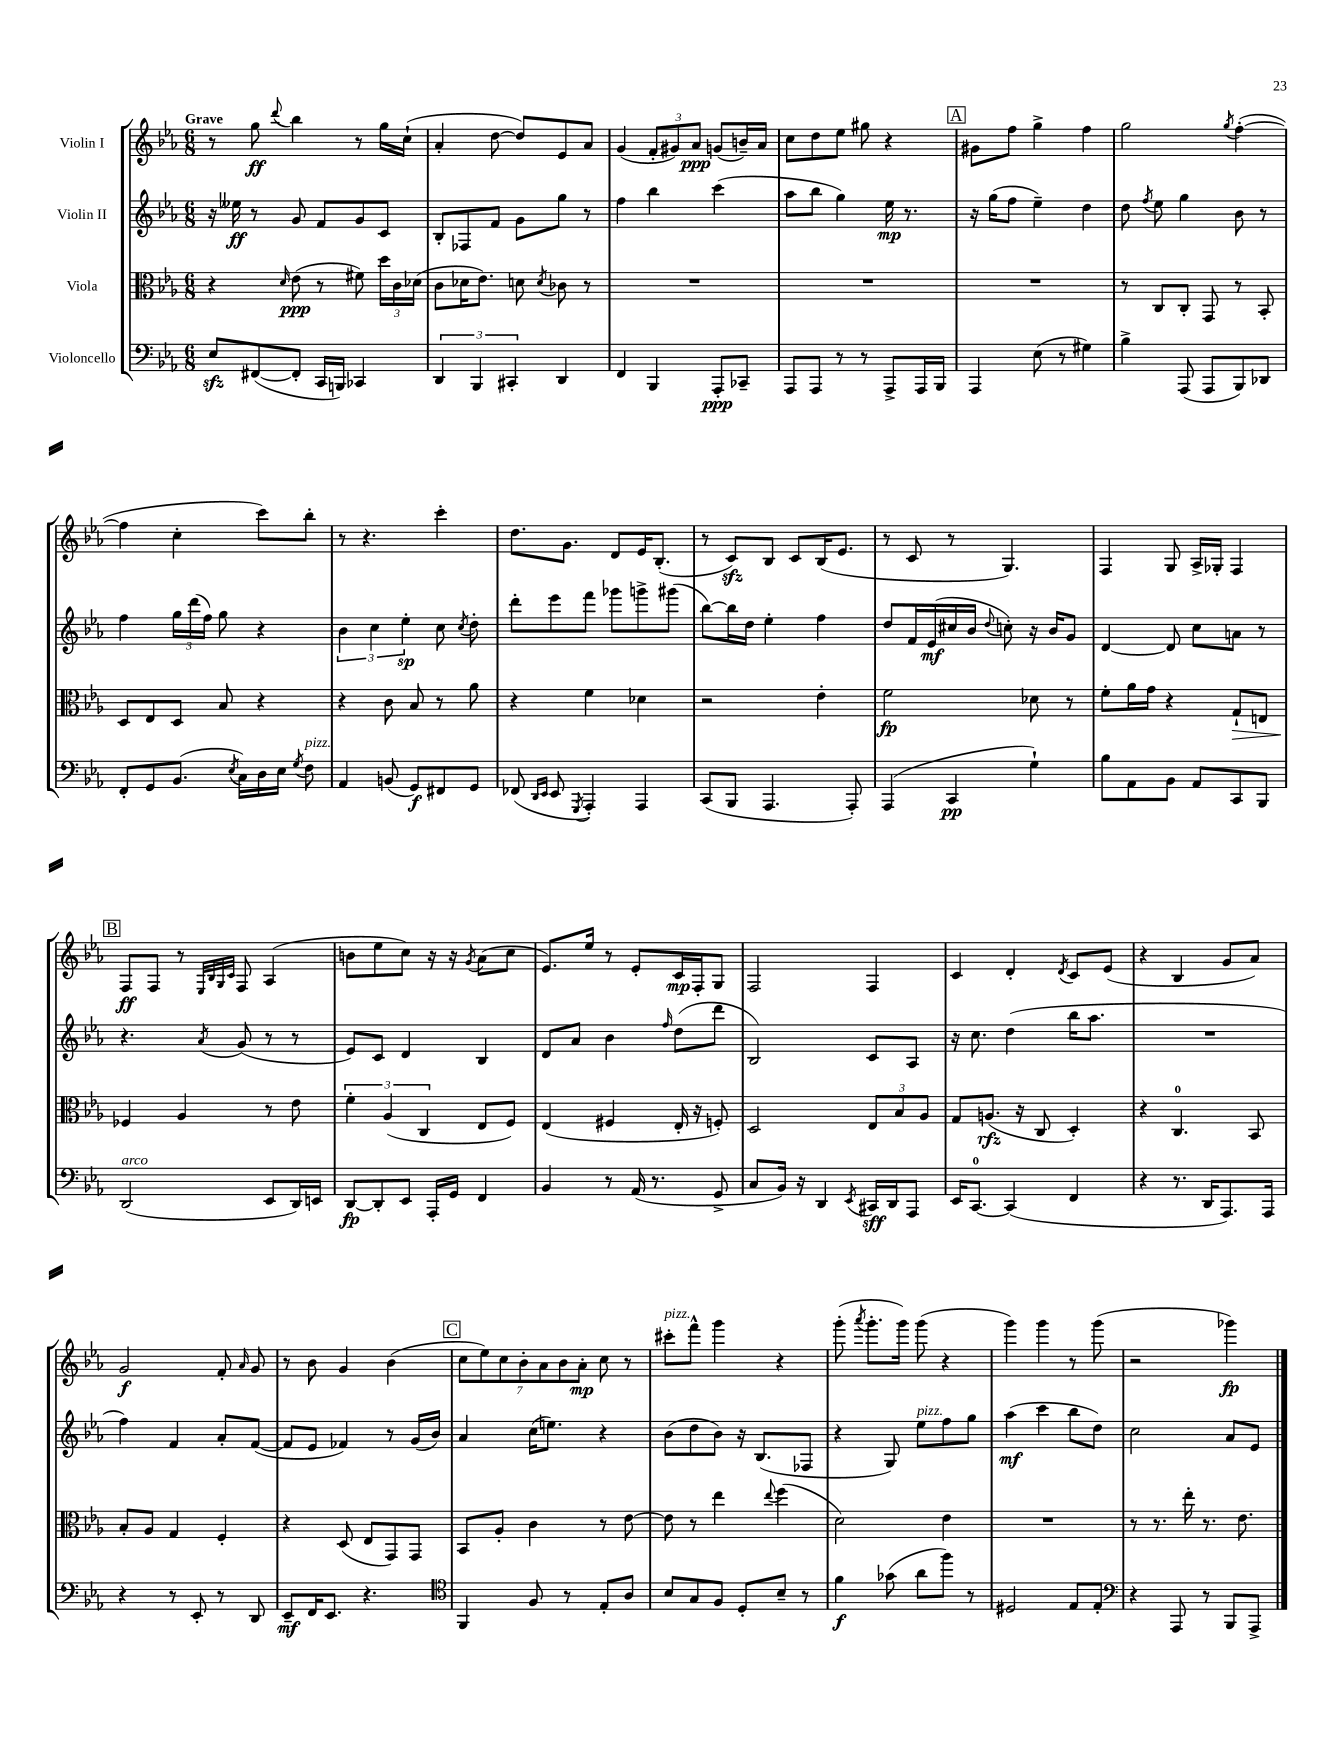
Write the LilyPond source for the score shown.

<<
\new StaffGroup <<
\new Staff = "s0" \with { instrumentName = "Violin I" } {
    \clef treble \key ees \major \numericTimeSignature \time 6/8 \tempo "Grave"
    \autoBeamOff r8 g''8\ff \appoggiatura { d'''8 } bes''4 r8 g''16[ c''16]-!( |
    aes'4-. d''8~ d''8[) ees'8 aes'8] |
    g'4( \tuplet 3/2 { f'8[-. gis'8) aes'8]\ppp } g'8[( b'16--) aes'16] |
    c''8[ d''8 ees''8] gis''8 r4 |
    \mark \markup { \box "A" } gis'8[ f''8] g''4-> f''4 |
    g''2 \acciaccatura { g''8 } f''4~-.( |
    f''4 c''4-. c'''8[) bes''8]-. |
    r8 r4. c'''4-. |
    d''8.[ g'8.] d'8[ ees'16 bes8.]-.( |
    r8 c'8[\sfz) bes8] c'8[ bes16( ees'8.] |
    r8 c'8 r8 g4.) |
    f4 g8 aes16[-> ges16]-. f4 |
    \mark \markup { \box "B" } f8[\ff f8] r8 \grace { ees32[ bes32 g32 c'32] } f8 aes4( |
    b'8[ ees''8 c''8]) r16 r16 \acciaccatura { g'8 } aes'8[( c''8] |
    ees'8.[) ees''16] r8 ees'8[-. c'16\mp f16-. g8] |
    f2 f4 |
    c'4 d'4-. \acciaccatura { d'8 } c'8[ ees'8]( |
    r4 bes4 g'8[ aes'8]) |
    g'2\f f'8-. \grace { aes'16 } g'8 |
    r8 bes'8 g'4 bes'4( |
    \mark \markup { \box "C" } \tuplet 7/4 { c''8[ ees''8) c''8 bes'8-. aes'8 bes'8 aes'8]-.\mp } c''8 r8 |
    cis'''8[-.^\markup { \italic "pizz." } f'''8]-^ g'''4 r4 |
    g'''8-.( \acciaccatura { aes'''8 } g'''8.[-. g'''16]) g'''8( r4 |
    g'''4) g'''4 r8 g'''8( |
    r2 ges'''4\fp) \bar "|." |
}
\new Staff = "s1" \with { instrumentName = "Violin II" } {
    \clef treble \key ees \major \numericTimeSignature \time 6/8
    \autoBeamOff r16 eeses''16\ff r8 g'8 f'8[ g'8 c'8] |
    bes8[-. fes8 f'8] g'8[ g''8] r8 |
    f''4 bes''4 c'''4( |
    aes''8[ bes''8] g''4) ees''16\mp r8. |
    \mark \markup { \box "A" } r16 g''16[( f''8] ees''4--) d''4 |
    d''8 \acciaccatura { f''8 } ees''8 g''4 bes'8 r8 |
    f''4 \tuplet 3/2 { g''16[ d'''16( f''16]) } g''8 r4 |
    \tuplet 3/2 { bes'4 c''4 ees''4-.\sp } c''8 \acciaccatura { c''8 } d''8-. |
    d'''8[-. ees'''8 f'''8] ges'''8[ g'''8-> gis'''8]( |
    bes''8[~) bes''16 d''16] ees''4-. f''4 |
    d''8[ f'16 ees'16\mf( cis''16 bes'16] \appoggiatura { d''8 } c''8-.) r16 bes'16[ g'8] |
    d'4~ d'8 c''8[ a'8] r8 |
    \mark \markup { \box "B" } r4. \acciaccatura { aes'8 } g'8( r8 r8 |
    ees'8[) c'8] d'4 bes4 |
    d'8[ aes'8] bes'4 \grace { f''16 } d''8[( d'''8] |
    bes2) c'8[ aes8] |
    r16 c''8. d''4( bes''16[ aes''8.] |
    R2. |
    f''4) f'4 aes'8[-. f'8]~( |
    f'8[ ees'8] fes'4) r8 g'16[( bes'16]) |
    \mark \markup { \box "C" } aes'4 c''16[( e''8.]) r4 |
    bes'8[( d''8 bes'8]) r16 bes8.[( fes8] |
    r4 g8) ees''8[^\markup { \italic "pizz." } f''8 g''8] |
    aes''4\mf( c'''4 bes''8[ d''8]) |
    c''2 aes'8[ ees'8] \bar "|." |
}
\new Staff = "s2" \with { instrumentName = "Viola" } {
    \clef alto \key ees \major \numericTimeSignature \time 6/8
    \autoBeamOff r4 \grace { d'16 } ees'8\ppp( r8 fis'8) \tuplet 3/2 { d''16[ c'16 des'16]( } |
    c'8[ des'16 ees'8.]) d'8 \acciaccatura { d'8 } ces'8 r8 |
    R2. |
    R2. |
    \mark \markup { \box "A" } R2. |
    r8 c8[ c8]-. g,8 r8 bes,8-. |
    d8[ ees8 d8] bes8 r4 |
    r4 c'8 bes8 r8 aes'8 |
    r4 f'4 des'4 |
    r2 ees'4-. |
    f'2\fp des'8 r8 |
    f'8[-. aes'16 g'16] r4 g8[-!\> e8] |
    \mark \markup { \box "B" } fes4\! aes4 r8 ees'8 |
    \tuplet 3/2 { f'4-. aes4( c4 } ees8[ f8]) |
    ees4( fis4 ees16-. r16 f8-.) |
    d2 \tuplet 3/2 { ees8[ bes8 aes8] } |
    g8[ a8.]\rfz( r16 c8 d4-.) |
    r4 c4.-0 bes,8 |
    bes8[-. aes8] g4 f4-. |
    r4 d8( ees8[ g,8) g,8] |
    \mark \markup { \box "C" } bes,8[ aes8]-. c'4 r8 ees'8~ |
    ees'8 r8 ees''4 \appoggiatura { ees''8 } f''4( |
    d'2) ees'4 |
    R2. |
    r8 r8. ees''16-. r8. ees'8. \bar "|." |
}
\new Staff = "s3" \with { instrumentName = "Violoncello" } {
    \clef bass \key ees \major \numericTimeSignature \time 6/8
    \autoBeamOff ees8[\sfz fis,8~( fis,8]-. c,16[ b,,16]) ces,4 |
    \tuplet 3/2 { d,4 bes,,4 cis,4-. } d,4 |
    f,4 bes,,4 aes,,8[-.\ppp ces,8]-- |
    aes,,8[ aes,,8] r8 r8 aes,,8[-> aes,,16 bes,,16] |
    \mark \markup { \box "A" } aes,,4 ees8( r8 gis4) |
    bes4-> aes,,8( aes,,8[ bes,,8) des,8] |
    f,8[-. g,8 bes,8.]( \acciaccatura { ees8 } c16[) d16 ees16] \acciaccatura { g8 } f8^\markup { \italic "pizz." } |
    aes,4 b,8( g,8[\f) fis,8 g,8] |
    fes,8( \grace { d,16[ ees,16] } ees,8 \acciaccatura { g,,8 } aes,,4-.) aes,,4 |
    c,8[( bes,,8] aes,,4. aes,,8-.) |
    aes,,4( c,4\pp g4-!) |
    bes8[ aes,8 bes,8] aes,8[ c,8 bes,,8] |
    \mark \markup { \box "B" } d,2^\markup { \italic "arco" }( ees,8[ d,16) e,16] |
    d,8[~\fp d,8-. ees,8] aes,,16[-. g,16] f,4 |
    bes,4 r8 aes,16( r8. g,8-> |
    c8[ bes,16]) r16 d,4 \acciaccatura { ees,8 } cis,16[\sff d,16 aes,,8] |
    ees,16[ c,8.]-0~ c,4( f,4 |
    r4 r8. d,16[ aes,,8.) aes,,16] |
    r4 r8 ees,8-. r8 d,8 |
    ees,8[--\mf f,16 ees,8.] r4. |
    \mark \markup { \box "C" } \clef tenor f,4 f8 r8 ees8[-. aes8] |
    bes8[ g8 f8] d8[-. bes8]-- r8 |
    f'4\f ges'8( aes'8[ f''8]) r8 |
    dis2 ees8[ ees8]-. |
    \clef bass r4 aes,,8 r8 bes,,8[ aes,,8]-> \bar "|." |
}
>>
>>
\layout { \context { \Score \remove "Bar_number_engraver" } }
